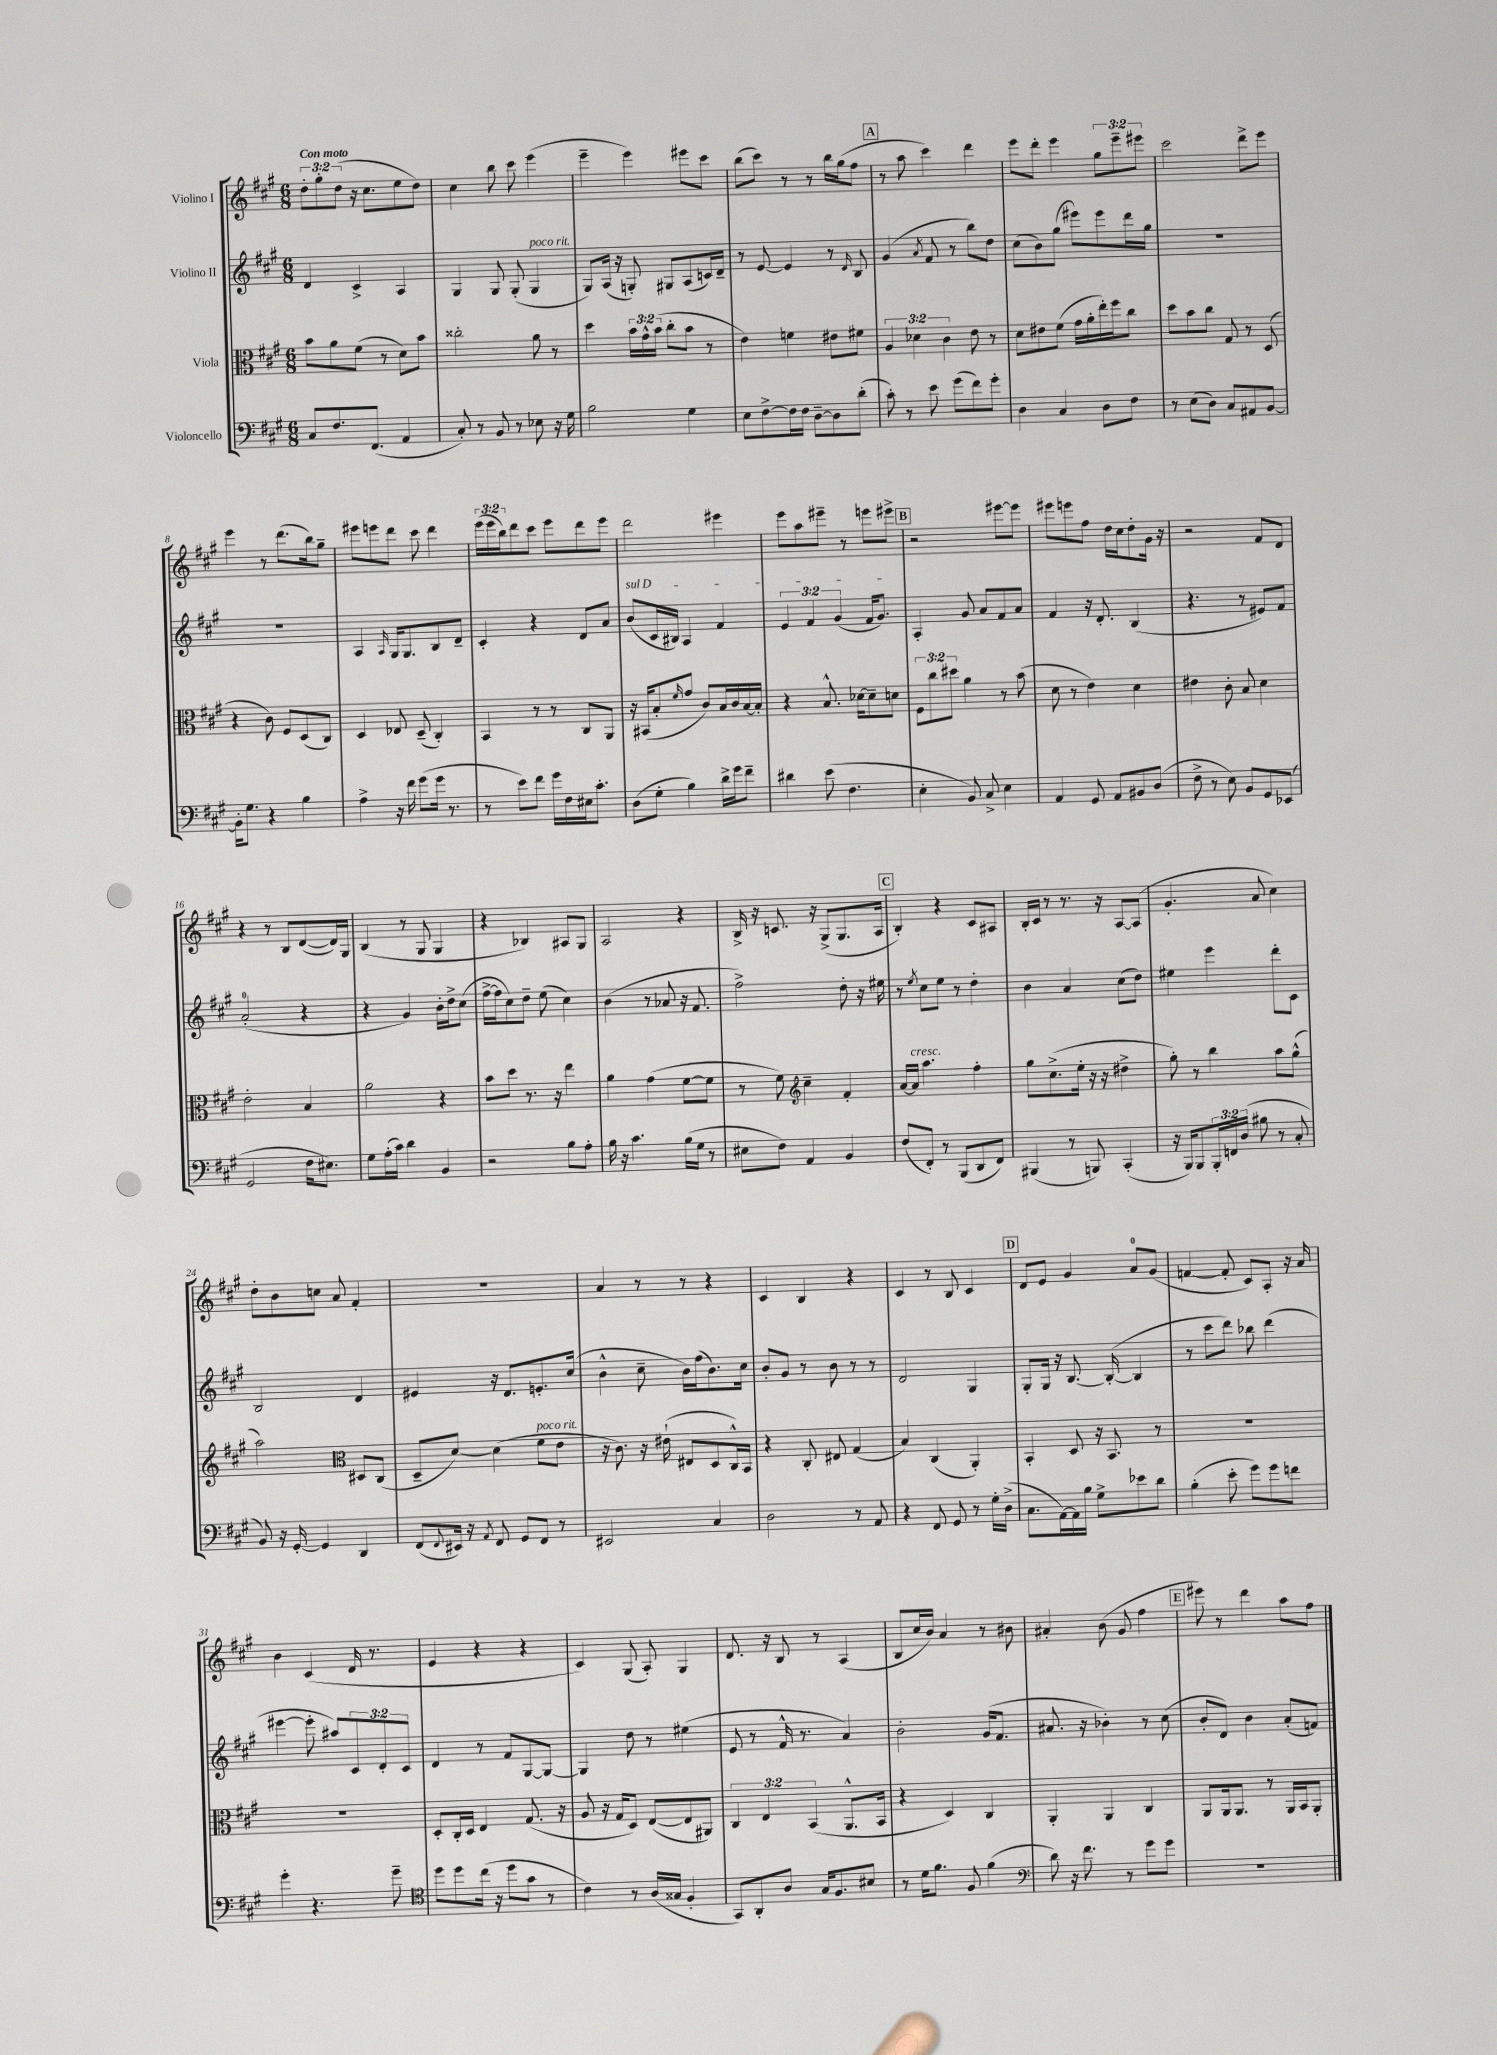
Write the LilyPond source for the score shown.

<<
\new StaffGroup <<
\new Staff = "s0" \with { instrumentName = "Violino I" } {
    \clef treble \key a \major \numericTimeSignature \time 6/8 \override Staff.TupletNumber.text = #tuplet-number::calc-fraction-text \tempo "Con moto"
    \tuplet 3/2 { d''8-. gis''8-. d''8( } r16 cis''8. e''8 d''8) |
    cis''4 b''8 cis'''8 e'''4( |
    e'''4-- e'''4) eis'''8 cis'''8 |
    b''8( cis'''8) r8 r8 b''16 gis''16( fis''8 |
    \mark \markup { \box "A" } r8 a''8 cis'''4) d'''4 |
    e'''8 d'''8-. e'''4 \tuplet 3/2 { gis''8 e'''8-- eis'''8 } |
    cis'''2 d'''8-> e'''8 |
    e'''4 r8 d'''8.( b''16) gis''8-- |
    eis'''8 e'''8 d'''8 cis'''8 d'''4 |
    \tuplet 3/2 { e'''16( e'''16 b''16) } d'''8 cis'''8 e'''8 d'''8 e'''8 |
    d'''2 eis'''4 |
    e'''8 a''8 eis'''8-- r8 e'''8 eis'''8-> |
    \mark \markup { \box "B" } r2 eis'''8~ eis'''8 |
    eis'''8 e'''8 fis''8 d''16 cis''16 d''8-. gis'16 r16 |
    r2 fis'8 d'8 |
    r4 r8 b8 d'8~( d'16) gis16 |
    b4( r8 gis8 gis4 |
    r4 bes4) ais8 gis8 |
    a2 r4 |
    b16-> r16 c'8. r16 gis8->( gis8. a16 |
    \mark \markup { \box "C" } b4-.) r4 cis'8 ais8 |
    b16-. cis'16 r8 r8. r16 a8~ a8( |
    gis'4.-. a'8 cis''4) |
    d''8-. b'8 c''8 a'8 fis'4-. |
    R2. |
    a'4 r8 r8 r4 |
    cis'4 b4 r4 |
    cis'4 r8 b8 cis'4 |
    \mark \markup { \box "D" } d'8 e'8 gis'4 a'8-0 gis'8( |
    f'4~ f'8-. cis'8) a8-. r16 a'16 |
    b'4 cis'4( d'16 r8. |
    e'4 r4 r4 |
    cis'4) gis8( a8-.) gis4 |
    d'8. r16 b8 r8 a4( |
    b8 cis''16 b'16) a'4 r8 bis'8 |
    ais'4-. b'8( gis'8 fis''4 |
    \mark \markup { \box "E" } eis'''8) r8 d'''4 a''8 fis''8 \bar "|." |
}
\new Staff = "s1" \with { instrumentName = "Violino II" } {
    \clef treble \key a \major \numericTimeSignature \time 6/8 \override Staff.TupletNumber.text = #tuplet-number::calc-fraction-text
    d'4 cis'4-> a4 |
    gis4 gis8 gis8-.( gis4^\markup { \italic "poco rit." } |
    gis8) a16( r16 g8-.) gis8 a8( c'16) d'16-- |
    r8 e'8~ e'4 r8 \grace { d'16 } b8 |
    \mark \markup { \box "A" } gis'4( \acciaccatura { a'8 } fis'8 r8 b''8) d''8 |
    cis''8( b'8) gis''8( eis'''8) eis'''8 d'''16 gis''16 |
    R2. |
    R2. |
    a4 \grace { a16 } gis16 gis8. b8 d'8-- |
    cis'4-. r4 d'8 a'8 |
    \once \override TextSpanner.bound-details.left.text = \markup { \italic "sul D" } b'8\startTextSpan( cis'16 bis16) a4 fis'4 |
    \tuplet 3/2 { e'4 fis'4 gis'4( } fis'16 gis'8.\stopTextSpan) |
    \mark \markup { \box "B" } a4-. gis'8 a'8 fis'8 a'8 |
    fis'4 r16 d'8.-. b4( |
    r4. r8 eis'8) fis'8 |
    a'2-0-.( r4 |
    r4 gis'4) b'16-. d''16-> cis''8( |
    fis''16~-> fis''16 cis''8) d''8-- e''8( cis''4) |
    b'4( r8 aes'8 r16 fis'8. |
    fis''2->) d''8-. r16 eis''16 |
    \mark \markup { \box "C" } r8 \acciaccatura { e''8 } cis''8 e''8 r8 d''4-. |
    b'4 a'4 cis''8( d''8) |
    eis''4 e'''4 d'''8-. cis'8 |
    b2 d'4 |
    eis'4 r16 d'8. e'8.-. cis''16( |
    b'4-^ cis''8-- b'16) fis''16( b'8.) cis''16 |
    b'8-. gis'8 r8 b'8 r8 r8 |
    d'2 gis4 |
    \mark \markup { \box "D" } gis8-. gis16 r16 b8.~ b16~-.( b4 |
    r8 cis'''8 d'''8) bes''8 d'''4( |
    eis'''4~ eis'''8-. ais''8) \tuplet 3/2 { cis'8 d'8-. cis'8 } |
    d'4 r8 fis'8 gis8~ gis8~ |
    gis4 d''8 r8 eis''4( |
    e'8 r8 fis'16-^ r8. a'4) |
    b'2-. gis'16( fis'8. |
    ais'8. r16 bes'4-.) r8 cis''8( |
    \mark \markup { \box "E" } b'8-. d'8) b'4 a'8-.( f'8) \bar "|." |
}
\new Staff = "s2" \with { instrumentName = "Viola" } {
    \clef alto \key a \major \numericTimeSignature \time 6/8 \override Staff.TupletNumber.text = #tuplet-number::calc-fraction-text
    b'8 a'8 fis'8( r8 d'8) b'8 |
    cisis''2-. a'8 r8 |
    d''4 \tuplet 3/2 { b'16 gis'16-^ b'16( } cis''8-. b'8 r8 |
    e'4) f'4 eis'8 fis'8 |
    \mark \markup { \box "A" } \tuplet 3/2 { a4 des'4 cis'4 } e'8 r8 |
    d'8 eis'8 fis'8( gis'16 a'16-. e''16-.) fis''16 cis''8 |
    d''8 b'8 cis''8 gis8 r8 d8( |
    r4 cis'8) fis8 d8( cis8) |
    d4 ees8 d8--( cis4-.) |
    b,4 r8 r8 cis8 a,8 |
    r16 bis,16( b8-. \grace { fis'16 } gis'8 cis'8) b16 cis'16 b16~ b16-. |
    r4 b8.-^ des'16~ des'8-- d'8 |
    \mark \markup { \box "B" } \tuplet 3/2 { fis8 cis''8 dis''8 } a'4 r8 b'8( |
    d'8 r8 e'4) d'4 |
    eis'4 cis'8-. b8 d'4 |
    e'2-. b4 |
    a'2 r4 |
    b'8 d''8 r8. r16 e''4 |
    a'4 gis'4( fis'8~ fis'8 |
    r8 fis'8) \clef treble cis''4-- fis'4-. |
    \mark \markup { \box "C" } a'16~ a'16^\markup { \italic "cresc." } a''4. fis''4-. |
    gis''8 cis''8.->( e''16-. r16 r16 dis''4-> |
    gis''8-.) r8 b''4 a''8 gis''8-^( |
    a''2) \clef alto dis8 cis8( |
    d8-- d'8~) d'4( fis'8^\markup { \italic "poco rit." } e'8 |
    r16 cis'8.) r16 eis'16-!( eis8 d8 cis16-^) b,16 |
    r4 cis8-. eis8 gis4( |
    b4) cis4( a,4-.) |
    \mark \markup { \box "D" } b,4-. d8 r16 b,8. r8 |
    R2. |
    R2. |
    d8-. cis16-. d16 e4 gis8.( r16 |
    a8 r16 gis16 d8) e8~( e8 ais,8) |
    \tuplet 3/2 { cis4 e4 b,4( } a,8.-^ b,16 |
    r4 d4) cis4 |
    a,4-. a,4 cis4 |
    \mark \markup { \box "E" } a,8 a,16 a,8. r8 a,16 b,16 a,8-. \bar "|." |
}
\new Staff = "s3" \with { instrumentName = "Violoncello" } {
    \clef bass \key a \major \numericTimeSignature \time 6/8 \override Staff.TupletNumber.text = #tuplet-number::calc-fraction-text
    cis8 fis8. fis,8.( a,4 |
    cis8-.) r8 b,8 r8 ees8 r16 gis16 |
    b2 gis4 |
    e8 fis8~-> fis16 fis16 d8~-- d8 d'8-.( |
    \mark \markup { \box "A" } cis'8-.) r8 e'8 gis'8( fis'8) gis'8-. |
    d4 cis4 d8 fis8 |
    r8 e8( d8) cis8 ais,8 b,8~ |
    b,16-. gis8. r4 b4 |
    a4-> r16 fis'16 gis'8( gis'16 r8. |
    r8 e'8) fis'8 gis'16 fis16 eis16 cis'8.-. |
    d8( gis8-. b4) d'16-> gis'16 fis'8-- |
    dis'4 e'8( fis4. |
    \mark \markup { \box "B" } e4-. b,8) cis8-> e4 |
    a,4 gis,8 a,8 bis,8 d8( |
    fis8-> r8 e8) b,8 gis,8 ees,8( |
    gis,2 fis16 eis8.) |
    gis8 a16-.( cis'16) d'4 b,4 |
    r2 b8 a8-. |
    b16 r16 cis'4. b16( gis16 r8 |
    eis8 fis8) a,4 b,4 |
    \mark \markup { \box "C" } fis8( fis,8-.) r8 b,,8( d,8 fis,8) |
    bis,,4( r8 b,,8) cis,4-.( |
    r16 b,,16) b,,8 \tuplet 3/2 { b,,16-. f,16 d16( } bis8 r8 cis8-. |
    b,8) r16 gis,16~-. gis,4 d,4 |
    fis,8( \appoggiatura { fis,8 } eis,16) r16 \acciaccatura { a,8 } fis,8 gis,8 fis,8 r8 |
    eis,2 cis4 |
    d2 r8 a,8 |
    r4 fis,8 gis,8 r8 gis16-. d16->( |
    \mark \markup { \box "D" } cis8. a,16~) a,16 b16 gis8-> ees'8 d'8 |
    b4-.( e'8-. gis'8) gis'8 f'8 |
    gis'4-. r4. gis'8-- |
    \clef tenor d''8 d''8 cis''16( r16 d''8 gis'8 r8 |
    cis'4) r8 a16( gisis16 fis4-. |
    gis,8) a,8-. a8 gis16 fis8. bis8 |
    r8 d'16 fis'8. fis8 fis'4( |
    \clef bass d'8) r16 fis'8. r8 gis'8 gis'8 |
    \mark \markup { \box "E" } R2. \bar "|." |
}
>>
>>
